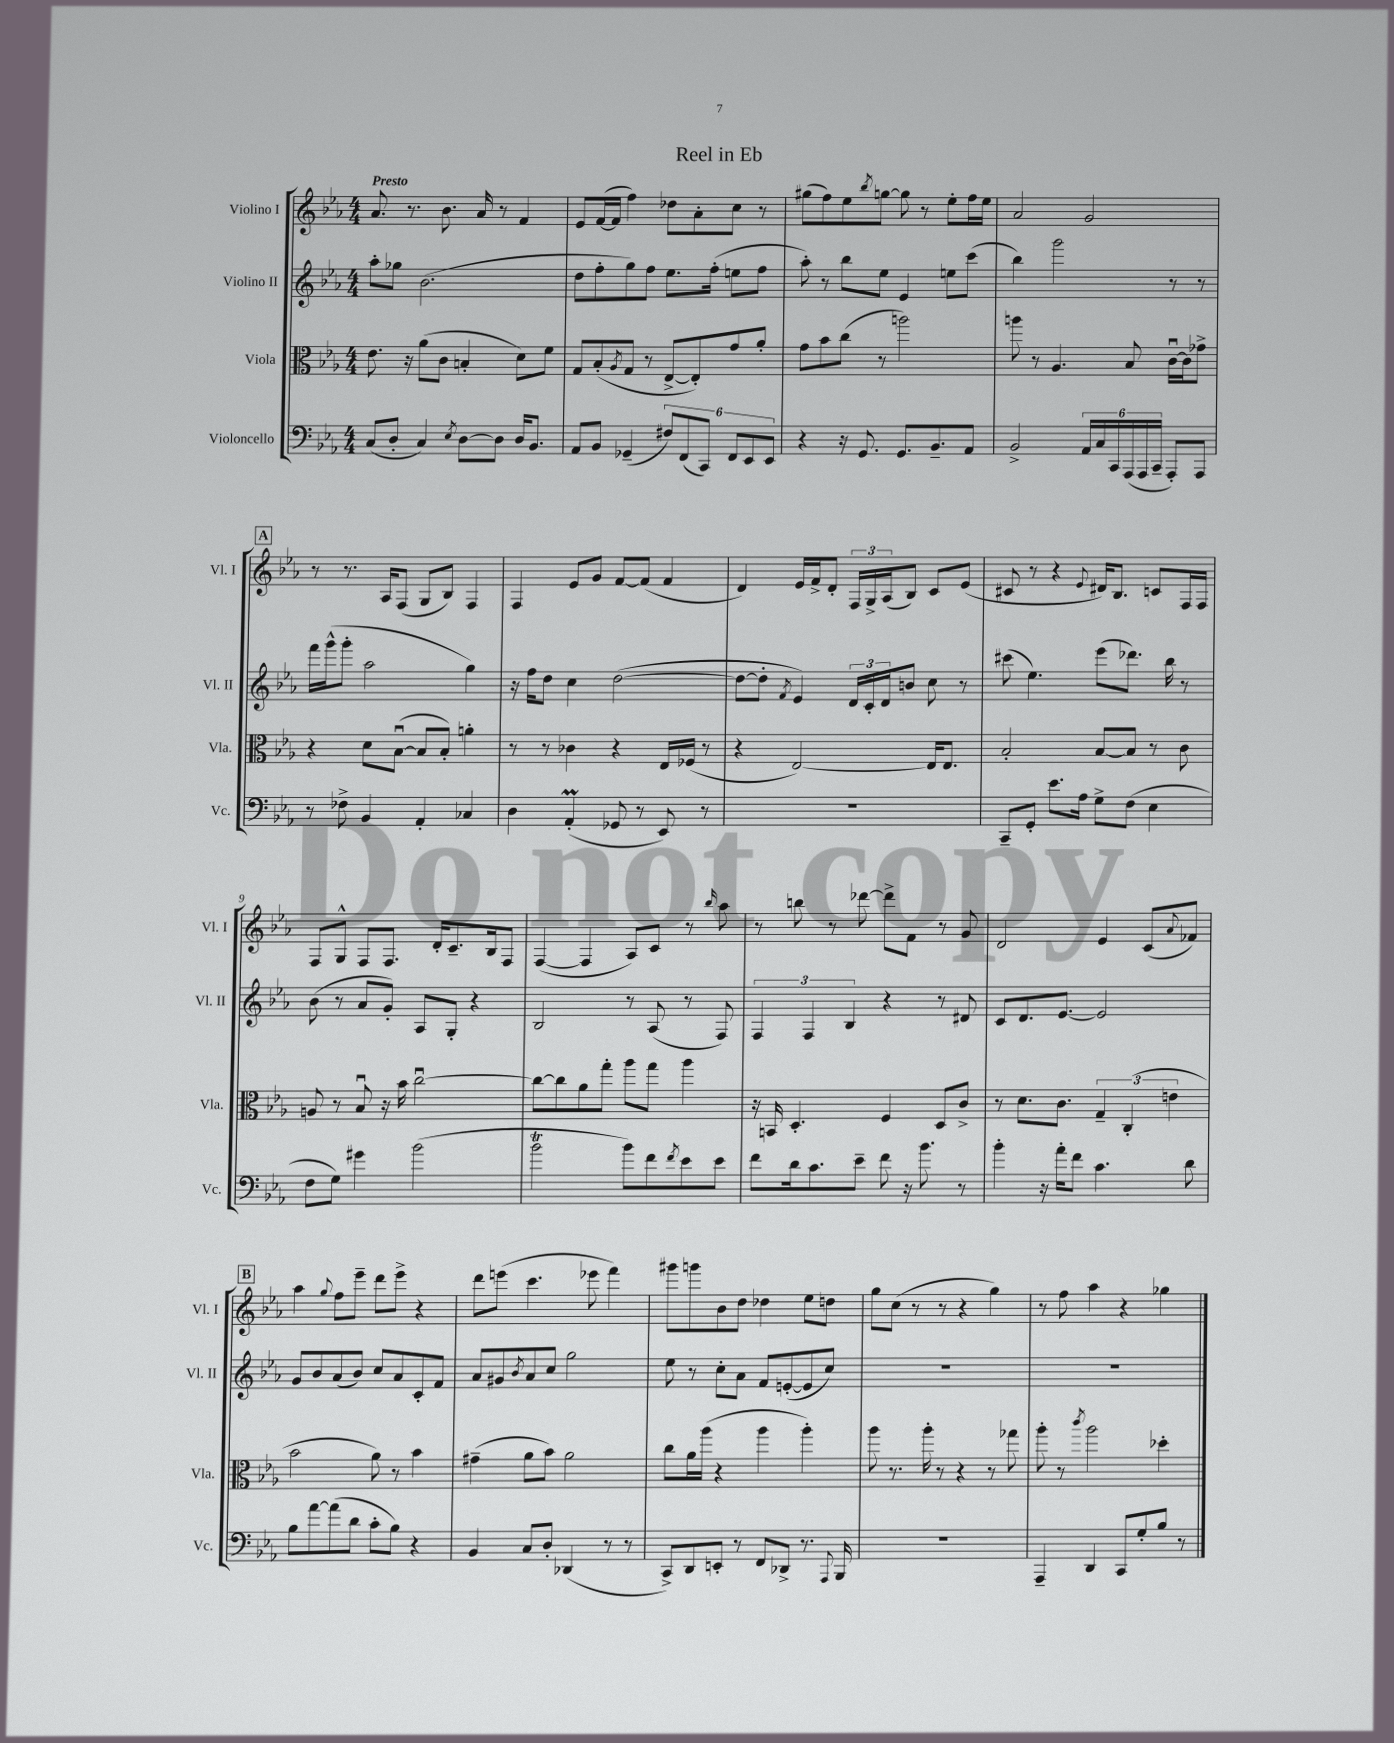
\header { title = "Reel in Eb" }
<<
\new StaffGroup <<
\new Staff = "s0" \with { instrumentName = "Violino I" shortInstrumentName = "Vl. I" } {
    \clef treble \key ees \major \numericTimeSignature \time 4/4 \tempo "Presto"
    aes'8. r8. bes'8. aes'16 r8 f'4 |
    ees'8 f'16~( f'16 f''4) des''8 aes'8-. c''8 r8 |
    gis''8( f''8) ees''8 \acciaccatura { bes''8 } g''8~ g''8 r8 ees''8-. f''16 ees''16 |
    aes'2 g'2 |
    \mark \markup { \box "A" } r8 r8. aes16 f8( g8 bes8) f4 |
    f4 ees'8 g'8 f'8~ f'8( f'4 |
    d'4) ees'16 f'16-> d'8-. \tuplet 3/2 { f16 g16-> aes16( } bes8) c'8 ees'8( |
    cis'8 r8 r4 \appoggiatura { ees'8 } dis'16) bes8. c'8 f16 f16 |
    f8 g8-^ f8 f8. d'16-. c'8.-- bes16 f8 |
    f4~( f4 aes8) c'8 r8 \grace { bes''16 } aes''8 |
    r8 b''8 r8 des'''8~ des'''8-> f'8 r8 g'8 |
    d'2 ees'4 c'8( \appoggiatura { aes'8 } fes'8) |
    \mark \markup { \box "B" } aes''4 \appoggiatura { g''8 } f''8 ees'''8-- d'''8 ees'''8-> r4 |
    d'''8 e'''8( c'''4. ees'''8 f'''4) |
    gis'''8 g'''8 bes'8 d''8 des''4 ees''8 d''8 |
    g''8 c''8( r8 r8 r4 g''4) |
    r8 f''8 aes''4 r4 ges''4 \bar "|." |
}
\new Staff = "s1" \with { instrumentName = "Violino II" shortInstrumentName = "Vl. II" } {
    \clef treble \key ees \major \numericTimeSignature \time 4/4
    aes''8-. ges''8 bes'2.( |
    d''8 f''8-. g''8) f''8 ees''8. f''16-.( e''8 f''8 |
    aes''8-.) r8 bes''8 ees''8 ees'4 e''8 c'''8( |
    bes''4) g'''2 r8 r8 |
    \mark \markup { \box "A" } f'''16 g'''16-^( g'''8-. aes''2 g''4) |
    r16 f''16 d''8 c''4 d''2~( |
    d''8~ d''8-. \acciaccatura { f'8 } ees'4) \tuplet 3/2 { d'16 c'16-. d'16 } b'8 c''8 r8 |
    cis'''8( ees''4.) ees'''8( des'''8.) bes''16 r8 |
    bes'8( r8 aes'8 g'8-.) aes8 g8-. r4 |
    bes2 r8 aes8( r8 f8) |
    \tuplet 3/2 { f4 f4 bes4 } r4 r8 dis'8 |
    c'8 d'8. ees'8.~ ees'2 |
    \mark \markup { \box "B" } g'8 bes'8 aes'8( bes'8) c''8 aes'8 c'8-. f'8 |
    aes'8 gis'8 \acciaccatura { bes'8 } aes'8 c''8 g''2 |
    ees''8 r8 c''8-. aes'8 f'8 e'8~-.( e'8 c''8) |
    R1 |
    R1 \bar "|." |
}
\new Staff = "s2" \with { instrumentName = "Viola" shortInstrumentName = "Vla." } {
    \clef alto \key ees \major \numericTimeSignature \time 4/4
    ees'8. r16 aes'8( c'8 b4-. d'8) f'8 |
    g8 bes8-.( \acciaccatura { aes8 } g8 r8 ees8~-> ees8-.) g'8 aes'8-. |
    g'8 bes'8 c''8( r8 a''2) |
    a''8 r8 aes4. bes8 c'16~\downbow c'16 ges'8-> |
    \mark \markup { \box "A" } r4 d'8 bes8~\downbow( bes8 bes8-.) a'4-. |
    r8 r8 ces'4 r4 ees16 fes16( r8 |
    r4 ees2~) ees16 ees8. |
    bes2-. bes8~ bes8 r8 c'8 |
    a8 r8 bes8\downbow r16 bes'16 c''2~\downbow |
    c''8~ c''8 aes'8 g''8-. aes''8 g''8 aes''4 |
    r16 b,16 d4.-. f4 d8 c'8-> |
    r8 d'8. c'8. \tuplet 3/2 { g4-- c4-.( e'4 } |
    \mark \markup { \box "B" } bes'2 aes'8) r8 bes'4 |
    gis'4--( aes'8 bes'8) aes'2 |
    c''8 aes'16 aes''16( r4 aes''4 aes''4-.) |
    aes''8 r8. aes''16-. r8 r4 r8 ges''8 |
    aes''8-. r8 \acciaccatura { c'''8 } aes''2 des''4-. \bar "|." |
}
\new Staff = "s3" \with { instrumentName = "Violoncello" shortInstrumentName = "Vc." } {
    \clef bass \key ees \major \numericTimeSignature \time 4/4
    c8( d8-. c4) \acciaccatura { ees8 } d8~ d8 d16 bes,8. |
    aes,8 bes,8 ges,4--( \tuplet 6/4 { fis8) f,8( c,8) f,8 ees,8 ees,8 } |
    r4 r16 g,8. g,8. bes,8.-- aes,8 |
    bes,2-> \tuplet 6/4 { aes,16 c16 c,16 aes,,16( aes,,16 c,16-- } aes,,8-.) aes,,8 |
    \mark \markup { \box "A" } r8 fes8-> bes,4 aes,4-. ces4 |
    d4 aes,4-.\prall( ges,8 r8 ees,8) r8 |
    R1 |
    c,8-- g,8-. ees'8. aes16 g8-> f8( ees4 |
    f8 g8) gis'4 bes'2( |
    bes'2\trill bes'8) f'8 \acciaccatura { f'8 } ees'8 ees'8 |
    f'8 d'16 c'8. ees'8-- f'8 r16 bes'8. r8 |
    bes'4-. r16 aes'16-. f'8 c'4. d'8 |
    \mark \markup { \box "B" } bes8 aes'8~ aes'8( d'8 c'8-. bes8) r4 |
    bes,4 c8 d8-. des,4( r8 r8 |
    c,8->) d,8 e,8-. r8 f,8 des,8-> r8. \appoggiatura { aes,,8 } bes,,16 |
    R1 |
    aes,,4-- d,4 c,8 g8-. bes8 r8 \bar "|." |
}
>>
>>
